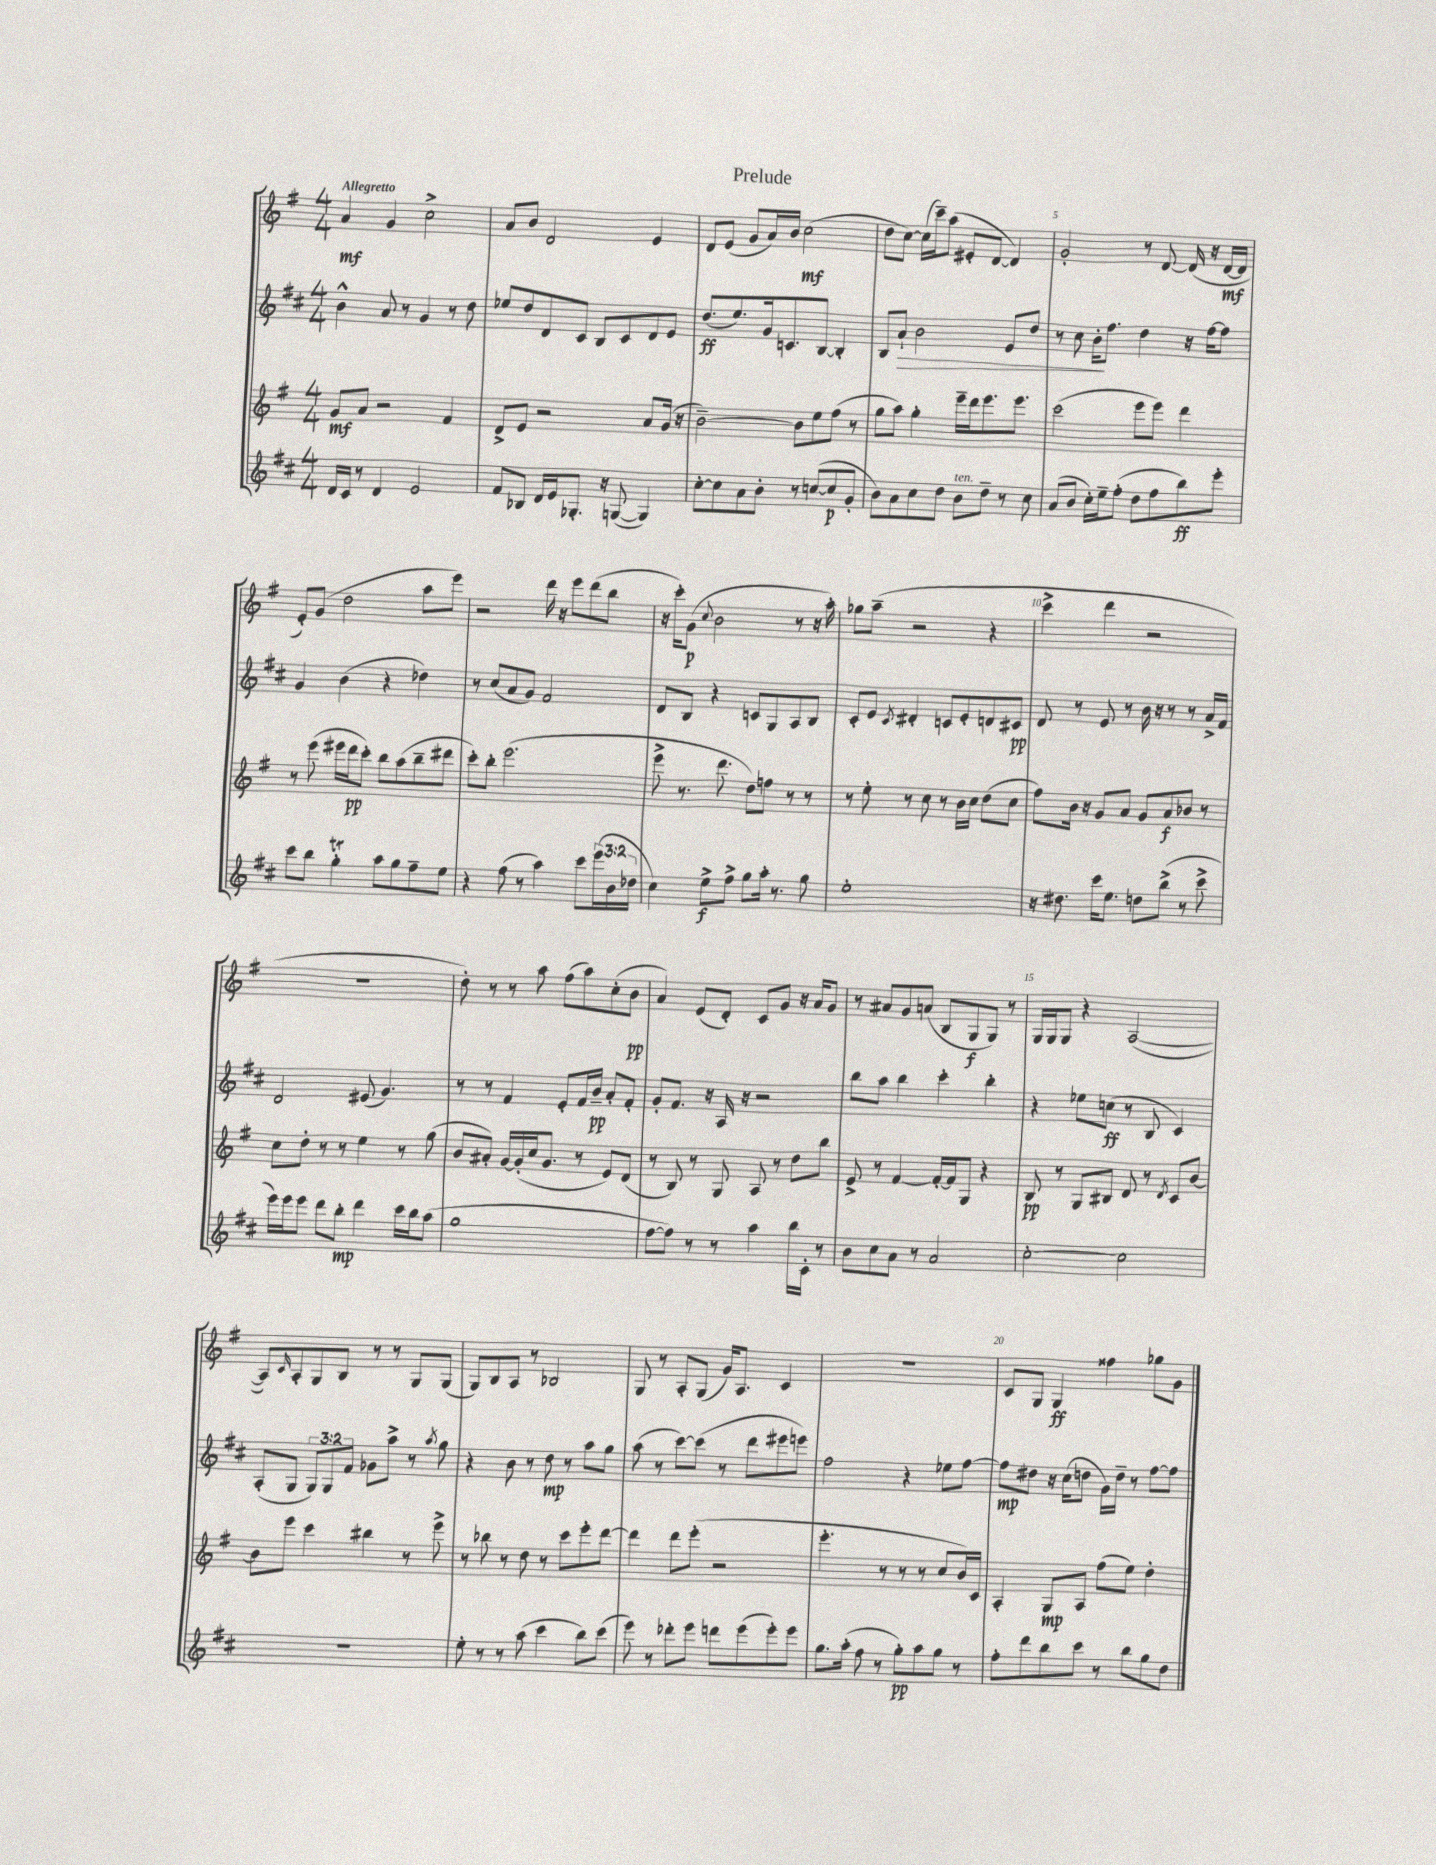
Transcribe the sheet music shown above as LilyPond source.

\header { title = "Prelude" }
<<
\new StaffGroup <<
\new Staff = "s0" {
    \clef treble \key g \major \numericTimeSignature \time 4/4 \tempo "Allegretto"
    a'4\mf g'4 c''2-> |
    a'8 b'8 d'2 e'4 |
    d'8 e'8( g'8 a'16) b'16 c''2\mf( |
    d''8 c''8~) c''16( c'''16--) a''8( eis'8-. d'8~ d'4) |
    g'2-. r8 d'8~ d'16( r16 d'16~\mf d'16 |
    e'8-.) g'8( d''2 a''8 e'''8) |
    r2 d'''16 r16 e'''8 d'''8( b''8 |
    r16 c'''16-.) g'8\p( \appoggiatura { c''8 } b'2 r8 r16 a''16-.) |
    ges''8 a''8--( r2 r4 |
    c'''4-> d'''4 r2 |
    R1 |
    d''8-.) r8 r8 a''8 fis''8( a''8) c''8-.( b'8\pp |
    a'4) e'8( d'8-.) c'8 g'8 r16 a'16 g'8 |
    r8 ais'8 g'8 a'8( b8 g8\f g8) r8 |
    g16 g16 g8 r4 a2~( |
    a8) \grace { c'16 } a8-. g8 b8 r8 r8 g8 g8( |
    g8) b8 a8 r8 bes2 |
    g8 r8 a8-. g8( g'16) a8. c'4 |
    R1 |
    c'8 g8 g4\ff fisis''4 ges''8 g'8 \bar "|." |
}
\new Staff = "s1" {
    \clef treble \key d \major \numericTimeSignature \time 4/4 \override Staff.TupletNumber.text = #tuplet-number::calc-fraction-text
    b'4-^ a'8 r8 g'4 r8 d''8 |
    ees''8 d''8 d'8 cis'8 b8 cis'8 d'8 e'8 |
    d''8.\ff( e''8.) g'16 c'8. b8~ b4-. |
    b8 a'8-!\> b'2 e'8 d''8 |
    r8 cis''8 b'16-.\! fis''8. d''4 r16 fis''16~ fis''8 |
    g'4 b'4( r4 des''4) |
    r8 cis''8( a'8 g'8) fis'2 |
    d'8 b8 r4 c'8 g8 a8 b8 |
    cis'8-. e'8 \acciaccatura { cis'8 } dis'4-. c'8 e'8-. d'8 cis'8\pp |
    d'8 r8 e'8 r8 b'16 r16 r8 r8 a'16-> fis'16 |
    d'2 eis'8( g'4.) |
    r8 r8 fis'4 e'8-. fis'16 b'16--\pp a'8-. fis'8-. |
    g'8-. fis'8. r16 a16 r16 r2 |
    b''8 a''8 b''4 cis'''4-. b''4-. |
    r4 ees''8 c''8\ff( r8 b8 cis'4) |
    a8-.( g8 \tuplet 3/2 { g8) g8 fis'8 } ges'8 a''8-> r8 \acciaccatura { a''8 } g''8 |
    r4 b'8 r8 d''8\mp r8 a''8 g''8 |
    a''8( r8 cis'''8~) cis'''8( r8 d'''8 eis'''8 e'''8) |
    fis''2 r4 ees''8 fis''8~ |
    fis''8\mp dis''8 r16 cis''16( d''8 g'16) d''16-- r8 fis''8~ fis''8 \bar "|." |
}
\new Staff = "s2" {
    \clef treble \key g \major \numericTimeSignature \time 4/4
    g'8\mf a'8 r2 fis'4 |
    d'8-> e'8 r2 a'8 g'16( r16 |
    b'2~--) b'8 e''8 fis''8( r8 |
    g''8 a''8) g''4-. e'''16-- d'''16 e'''8. e'''8. |
    c'''2( e'''8 e'''8) d'''4 |
    r8 e'''8( eis'''16 d'''16\pp c'''8-.) b''8 a''8( b''8-- dis'''8 |
    c'''8-.) b''8-. e'''2.( |
    e'''8-> r8. d'''8. d''8) f''8 r8 r8 |
    r8 e''8-. r8 c''8 r8 b'16 c''16 d''8( c''8 |
    fis''8) b'16 r16 g'8 a'8 g'8 a'8\f bes'8 r8 |
    c''8 d''8-. r8 r8 e''4 r8 g''8( |
    b'8 ais'8-.) g'16~ g'16-.( c''16 g'8. r8 e'8) d'8( |
    r8 b8) r8 g8 a8 r8 d''8 b''8 |
    e'8-> r8 fis'4~ fis'16~-. fis'16 g8 r4 |
    b8\pp r8 g8 bis8 d'8 r8 \acciaccatura { d'8 } c'8 b'8~ |
    b'8 e'''8 c'''4 bis''4 r8 e'''8-> |
    r8 bes''8 r8 d''8 r8 c'''8 e'''8-. d'''8~ |
    d'''4 d'''8 e'''8-.( r2 |
    e'''4.-. r8 r8 r8 c''8 b'16) c'16 |
    a4-. g8\mp a8 fis''8( e''8) d''4-. \bar "|." |
}
\new Staff = "s3" {
    \clef treble \key d \major \numericTimeSignature \time 4/4 \override Staff.TupletNumber.text = #tuplet-number::calc-fraction-text
    d'16 cis'16 r8 d'4 e'2 |
    fis'8 bes8 d'16 e'16 ges8.-. r16 g8~( g4) |
    cis''8~-. cis''8 a'8 b'8-. r8 c''8~( c''8\p g'8-. |
    b'8) a'8 cis''8 d''8 b'8^\markup { \italic "ten." } d''8-- r8 cis''8 |
    a'8( b'8 cis''16-.) e''16-- fis''8-.( d''8 fis''8 b''8\ff) e'''8-. |
    cis'''8 b''8 g''4-.\trill a''8 g''8 fis''8-- e''8 |
    r4 fis''8( r8 a''4) cis'''8 \tuplet 3/2 { e'''16( b'16 des''16 } |
    cis''4) e''8->\f fis''8-> g''8 a''16-. r8. g''8 |
    e''1-. |
    r16 dis''8. cis'''16 e''8. d''8 b''8->( r8 cis'''8-> |
    e'''16) e'''16 e'''8 d'''8 b''8-.\mp d'''4 cis'''16 b''16 a''8( |
    g''1 |
    fis''8~ fis''8) r8 r8 a''4 b''16 cis'16-. r8 |
    b'8 cis''8 a'8 r8 a'2 |
    cis''2~-. cis''2 |
    R1 |
    e''8-. r8 r8 a''8( cis'''4 b''8) cis'''8( |
    e'''8) r8 des'''8-. e'''8 d'''8 e'''8( e'''8-.) e'''8 |
    g''8. a''16-.( fis''8 r8 g''8-.\pp) a''8 g''8 r8 |
    fis''8-. d'''8 b''8 cis'''8 r8 b''8 g''8 d''8 \bar "|." |
}
>>
>>
\layout { \context { \Score \override BarNumber.break-visibility = ##(#f #t #t) barNumberVisibility = #(every-nth-bar-number-visible 5) } }
